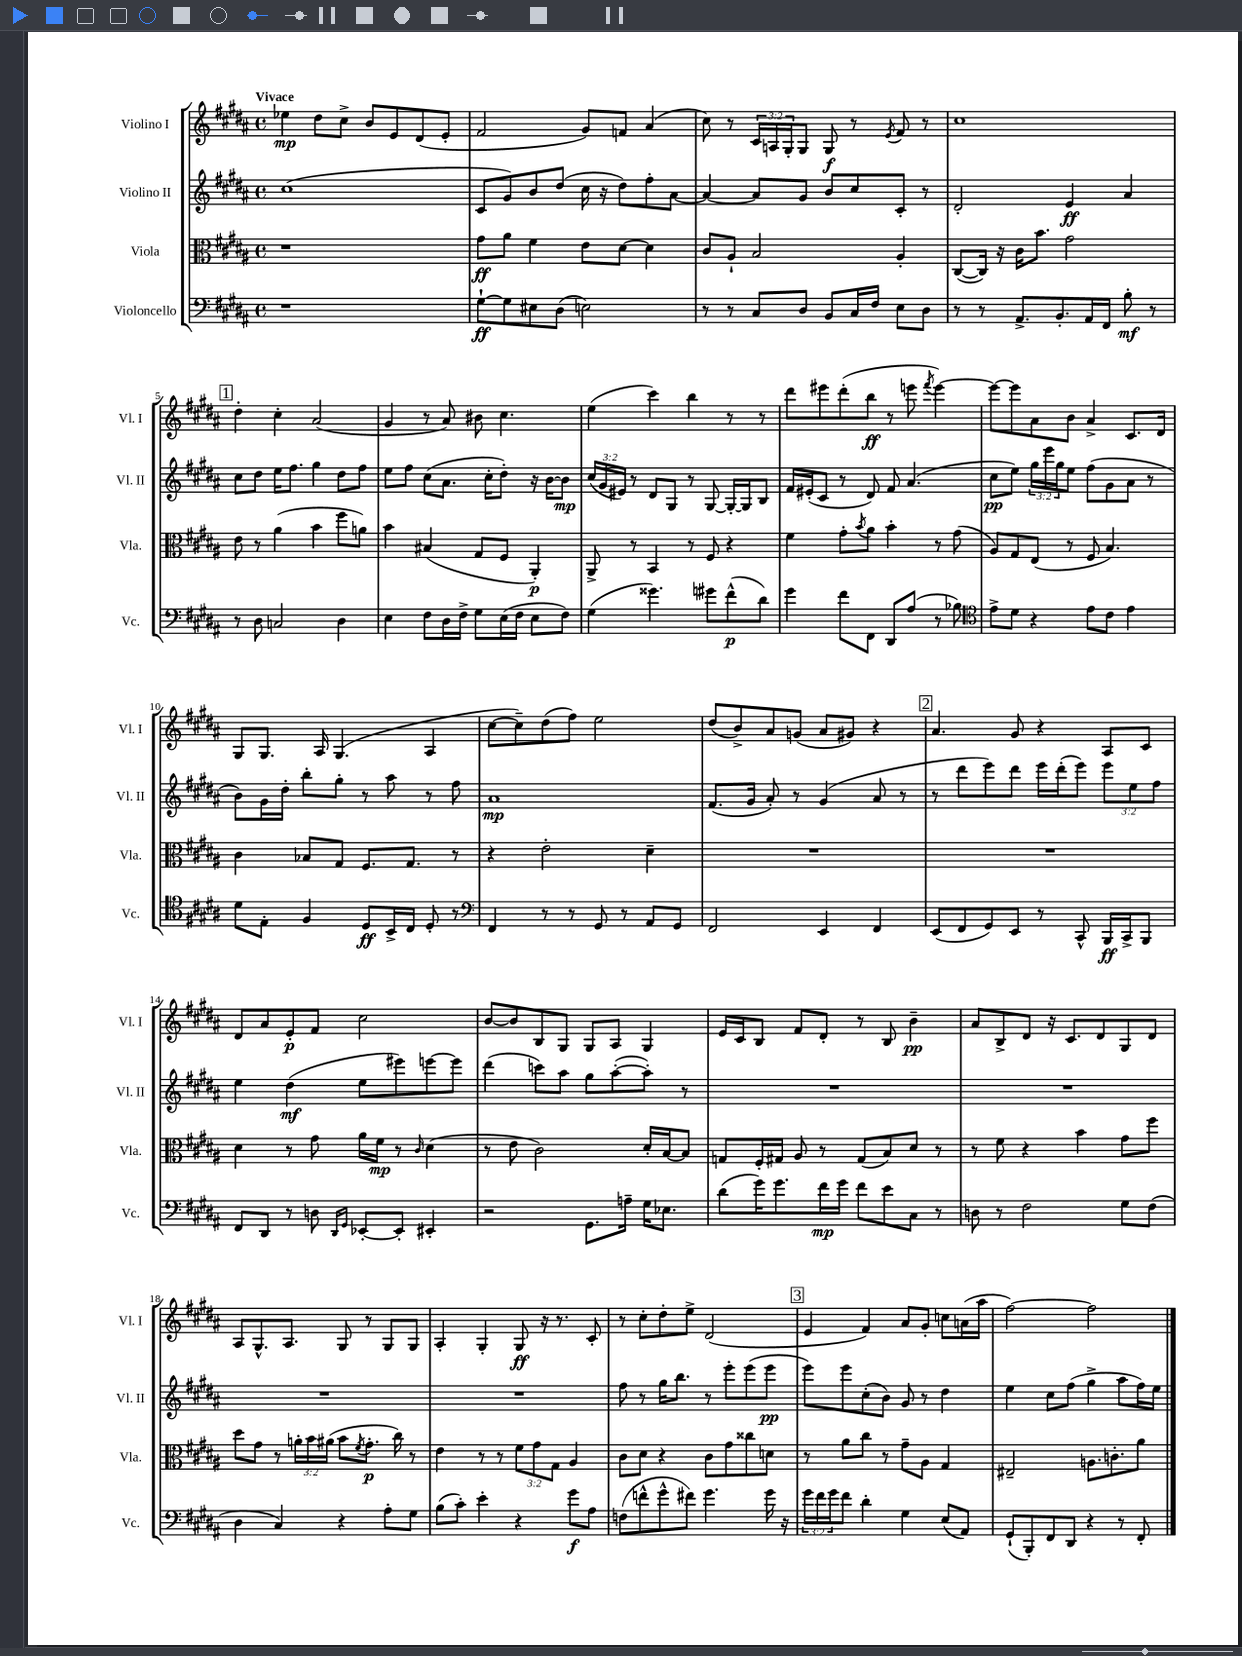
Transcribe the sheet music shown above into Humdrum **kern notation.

**kern	**kern	**kern	**kern
*staff4	*staff3	*staff2	*staff1
*clefF4	*clefC3	*clefG2	*clefG2
*k[f#c#g#d#a#]	*k[f#c#g#d#a#]	*k[f#c#g#d#a#]	*k[f#c#g#d#a#]
*M4/4	*M4/4	*M4/4	*M4/4
*met(c)	*met(c)	*met(c)	*met(c)
1r	1r	(1cc#	4ee-
.	.	.	8dd#
.	.	.	8cc#^
.	.	.	8b
.	.	.	8e
.	.	.	(8d#
.	.	.	8e'
=	=	=	=
[8G#`	8g#	8c#	2f#
8G#]	8a#	8g#)	.
8E#	4f#	8b	.
(8D#	.	(8dd#	.
2E)	8e	16cc#	8g#)
.	.	16r	.
.	[8d#	8dd#)	8f
.	4d#]	8ff#'	(4a#
.	.	[8a#	.
=	=	=	=
8r	8c#	4a#_	8cc#)
8r	8A#`	.	8r
8C#	2B	8a#]	24c#
.	.	.	24A
.	.	.	24G#'
8D#	.	8g#	8G#
8BB	.	8b	8G#
16C#	.	8cc#	8r
16F#	.	.	.
.	.	.	8qe
8E	4A#'	8c#'	8f#
8D#	.	8r	8r
=	=	=	=
8r	([8C#	2d#'	1cc#
8r	16C#])	.	.
.	16r	.	.
8.AA#^	16c#	.	.
.	8.b	.	.
8.BB'	.	.	.
.	2g#	4e	.
16AA#	.	.	.
16FF#	.	.	.
8B'	.	4a#	.
8r	.	.	.
=	=	=	=
8r	8e	8cc#	4dd#'
8D#	8r	8dd#	.
2C	(4a#	16ee	4cc#'
.	.	8.ff#	.
.	4b	4gg#	(2a#
4D#	8ff#	8dd#	.
.	8a)	8ff#	.
=	=	=	=
4E	4b	8ee	4g#
.	.	8ff#	.
8F#	(4B#	(8cc#	8r
16D#	.	8.a#	8a#)
16F#^	.	.	.
8G#	8G#	.	8b#
.	.	16cc#'	.
(16E	8F#	8dd#')	4.cc#
16F#	.	.	.
8E	4AA#')	16r	.
.	.	[16b	.
8F#)	.	8b]	.
=	=	=	=
(4G#	8AA#^	(24cc#	(4ee
.	.	24g#	.
.	.	24e#)	.
.	8r	8r	.
4.g##)	4BB	8d#	4ccc#)
.	.	8G#	.
.	8r	8r	4bb
8g#	8F#	[8G#	.
(8f#^^	4r	16G#'_	8r
.	.	16G#]	.
8d#)	.	8B	8r
=	=	=	=
4g#	4f#	16f#	8ddd#
.	.	(16e#'	.
.	.	8c#	8eee#
8f#	8g#'	8r	(8ddd#'
.	8qb	.	.
8FF#	8a#	8d#)	8bb
8DD#	4b'	8f#	8r
(8A#	.	(4.a#	8eee
.	.	.	8qfff#
8r	8r	.	[4eee)
8B-)	(8g#	.	.
=	=	=	=
*clefC4	*	*	*
8e^	8A#)	8cc#	8eee_
8d#	8G#	8ee)	8eee]
4r	(8E	24gg#	8a#
.	.	24eee	.
.	.	24gg#	.
.	8r	8ee	8b
8e	8F#	(8ff#	4a#^
8c#	4.B)	8g#	.
4e	.	8a#	8.c#
.	.	8r	.
.	.	.	16d#
=	=	=	=
8d#	4c#	8b)	8G#
8E'	.	16g#	8.G#
.	.	16dd#'	.
4F#	8B-	8bb'	.
.	.	.	16A#
.	8G#	8gg#'	(4.G#
8D#	8.F#	8r	.
16BB^	.	8aa#	.
16C#	8.G#	.	.
8D#'	.	8r	4A#
8r	8r	8ff#	.
=	=	=	=
*clefF4	*	*	*
4FF#	4r	1a#	[8cc#
.	.	.	8cc#~])
8r	2e'	.	(8dd#
8r	.	.	8ff#)
8GG#	.	.	2ee
8r	.	.	.
8AA#	4d#~	.	.
8GG#	.	.	.
=	=	=	=
2FF#	1r	(8.f#	(8dd#
.	.	.	8b^)
.	.	16g#	.
.	.	8a#')	8a#
.	.	8r	(8g
4EE	.	(4g#	8a#
.	.	.	8g#)
4FF#	.	8a#	4r
.	.	8r	.
=	=	=	=
(8EE	1r	8r	4.a#
8FF#	.	8ddd#	.
8GG#)	.	8eee)	.
8EE	.	8ddd#	8g#
8r	.	16eee	4r
.	.	(16ddd#'	.
8CC#^^	.	8eee)	.
16BBB	.	12eee	8A#
16CC#^	.	.	.
.	.	12ee	.
8BBB	.	.	8c#
.	.	12ff#	.
=	=	=	=
8FF#	4d#	4ee	8d#
8DD#	.	.	8a#
8r	8r	(4dd#	8e'
8D	8g#	.	8f#
16qqDD#	.	.	.
16qqGG#	.	.	.
[8EE-'	16a#	8ee	2cc#
.	16f#	.	.
8EE-']	8r	8eee#)	.
.	16qqc#	.	.
4EE#'	(4d#	[8eee	.
.	.	8eee]	.
=	=	=	=
2r	8r	(4ddd#	[8b
.	8e	.	8b]
.	2c#)	8ccc)	8B
.	.	8aa#	8G#
8.GG#	.	8gg#	8G#
.	.	([8aa#'	8A#
16A~	.	.	.
16G#	16d#'	8aa#'])	4G#
8.E-	[16B	.	.
.	8B]	8r	.
=	=	=	=
(8d#	8G	1r	16e
.	.	.	16c#
16g#)	16F#'	.	8B
8.g#	16G#	.	.
.	8A#	.	8f#
16f#	8r	.	8d#'
16g#	.	.	.
8f#	(8G#	.	8r
8e	8B)	.	8B
8C#	8d#	.	4b~
8r	8r	.	.
=	=	=	=
8D	8r	1r	8a#
8r	8f#	.	8B^
2F#	4r	.	8d#
.	.	.	16r
.	.	.	8.c#
.	4b	.	.
.	.	.	8d#
8G#	8g#	.	8G#
(8F#	8ff#	.	8d#
=	=	=	=
4D#	8dd#	1r	8A#
.	8g#	.	8.G#^^
4C#)	8r	.	.
.	.	.	8.A#
.	24a'	.	.
.	24b	.	.
.	(24a#	.	.
4r	8b	.	8G#
.	8qf#	.	.
.	8.g#'	.	8r
8A#'	.	.	8G#
.	16cc#)	.	.
8G#	8r	.	8G#
=	=	=	=
(8B	4e	1r	4A#'
8c#')	.	.	.
4e'	8r	.	4G#'
.	8r	.	.
4r	12f#	.	8G#
.	12g#	.	.
.	.	.	16r
.	12G#	.	.
.	.	.	8.r
8g#	4A#	.	.
8A#	.	.	8c#'
=	=	=	=
(8F	8c#	8ff#	8r
8f^^	8d#	8r	8cc#'
8g#^^	4r	16gg#	8dd#'
.	.	8.bb	.
8f#)	.	.	8ee^
4.g#	8c#	8r	(2d#
.	8g#	8eee'	.
.	8cc##	(8eee	.
16g#	8d	8eee	.
16r	.	.	.
=	=	=	=
24g#	8r	8eee)	4e
24f#	.	.	.
24g#	.	.	.
8f#	8a#	8eee	.
4d#'	8cc#	(8cc#'	4f#)
.	8r	8b)	.
4G#	8g#~	8g#	8a#
.	8A#	8r	8g#'
(8E	4G#	4dd#	8cc
8AA#)	.	.	(16a
.	.	.	16aa#
=	=	=	=
(8GG#`	2E#~	4ee	[2ff#)
8BBB')	.	.	.
8FF#	.	8cc#	.
8DD#	.	(8ff#	.
4r	8.A	4gg#^	2ff#]
.	8.c'	.	.
8r	.	8aa#	.
8FF#'	8a#	16ff#)	.
.	.	16ee	.
==	==	==	==
*-	*-	*-	*-
